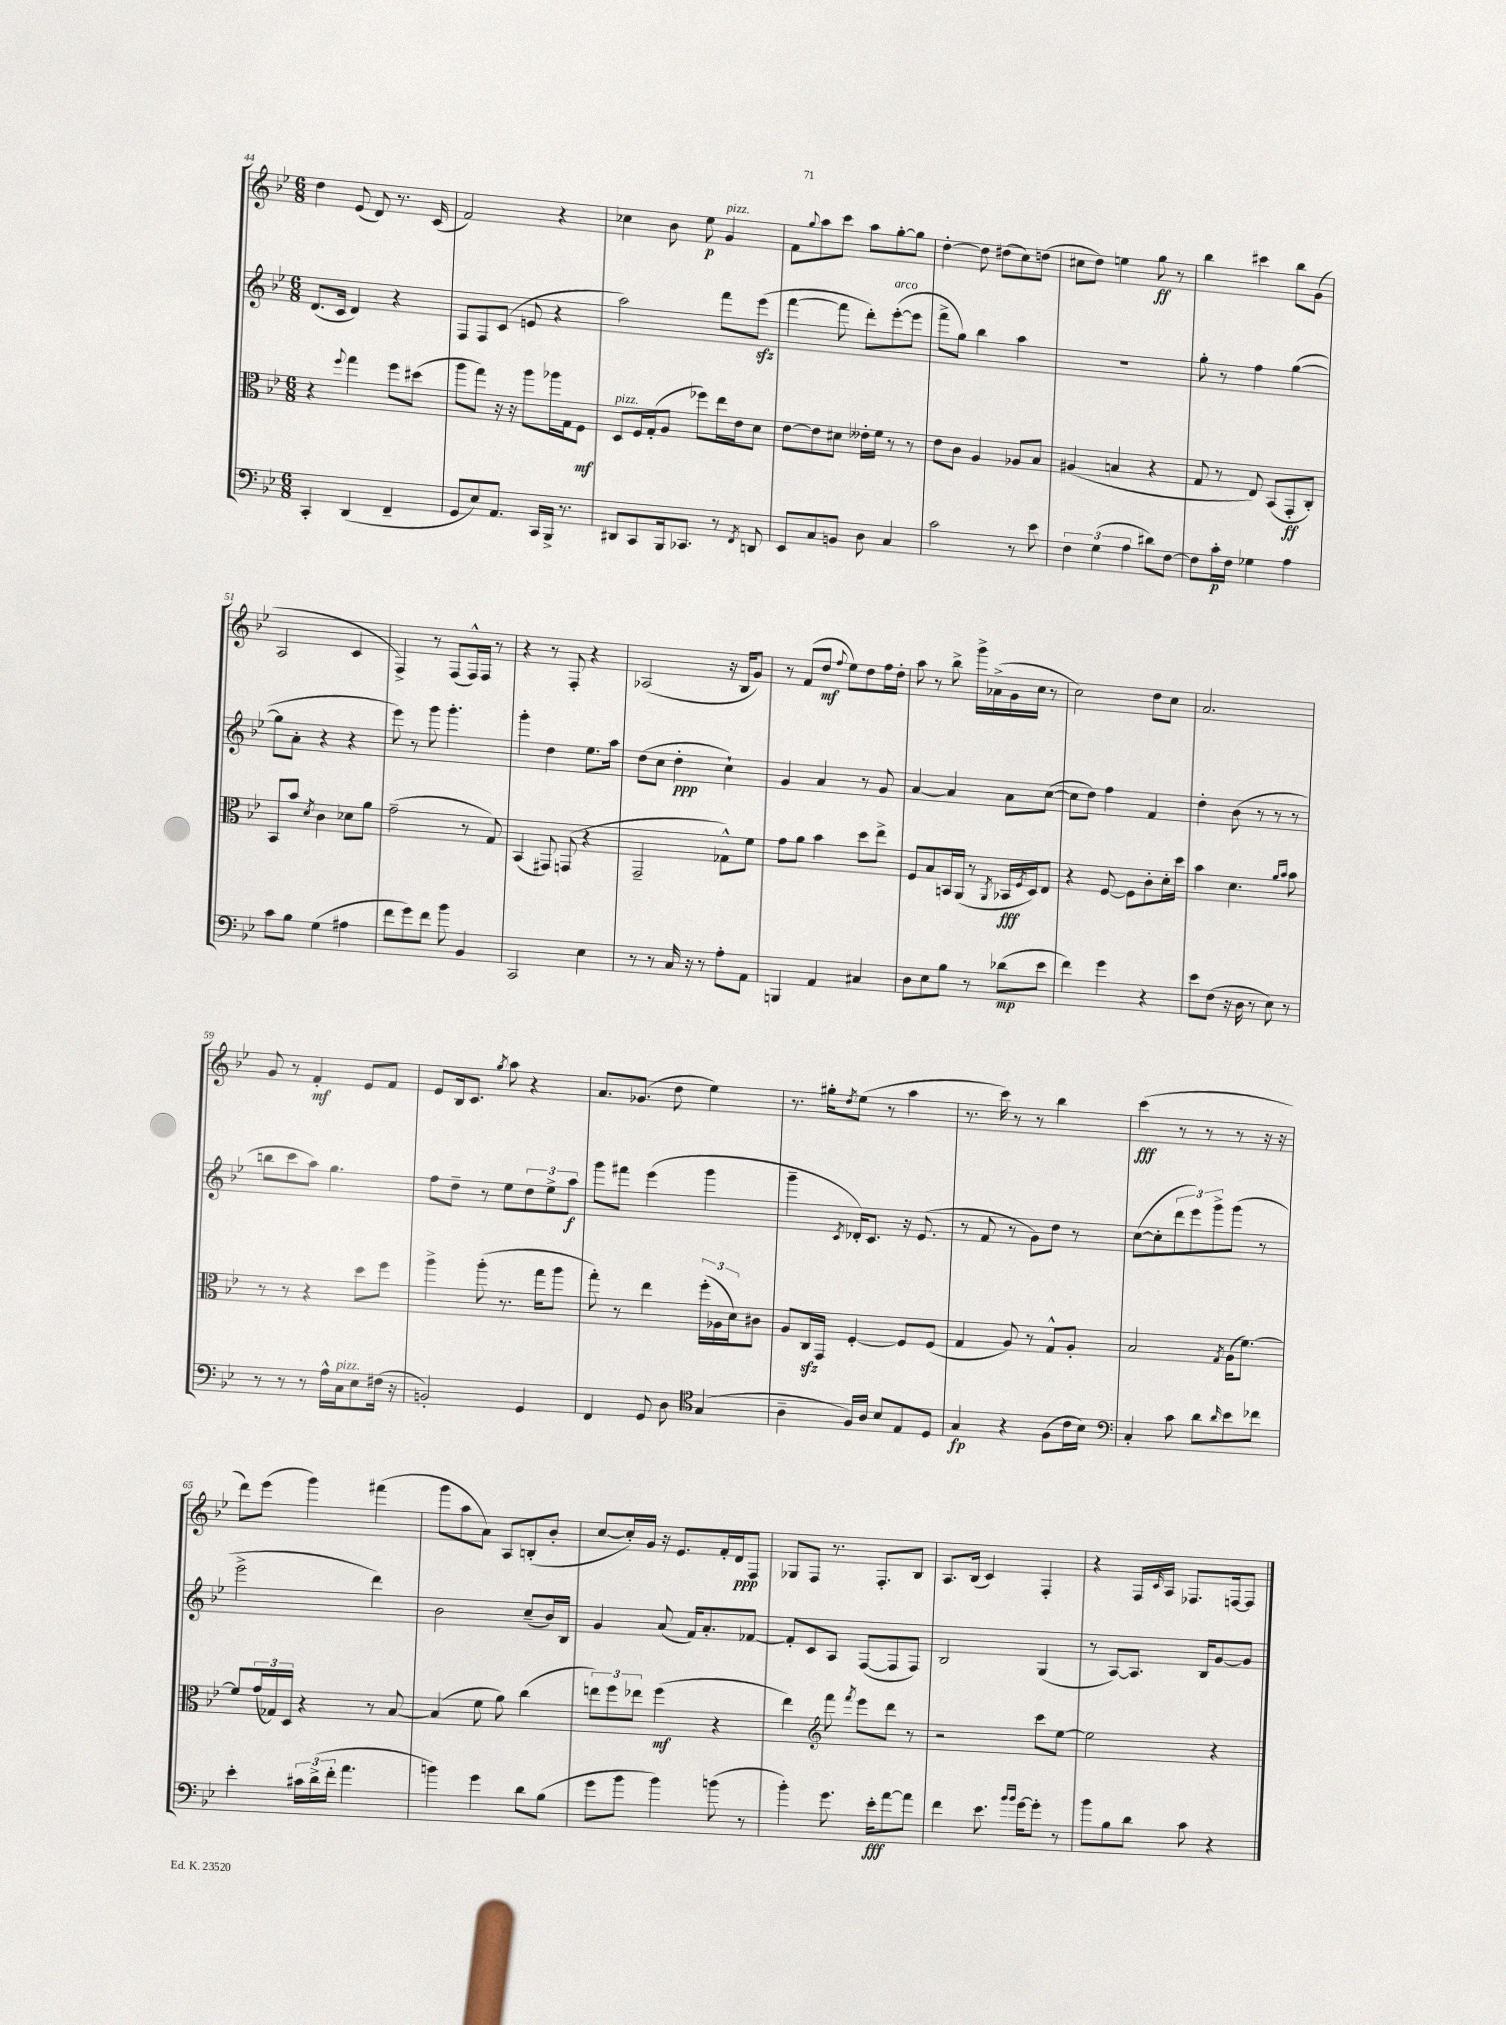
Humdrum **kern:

**kern	**kern	**kern	**kern
*staff4	*staff3	*staff2	*staff1
*clefF4	*clefC3	*clefG2	*clefG2
*k[b-e-]	*k[b-e-]	*k[b-e-]	*k[b-e-]
*M6/8	*M6/8	*M6/8	*M6/8
4CC'	4r	(8.d	4dd
.	.	16c	.
.	8qqff	.	.
(4DD	4gg	4d)	(8e-
.	.	.	8d)
4FF~	8ff	4r	8.r
.	(8dd#	.	.
.	.	.	(16c
=	=	=	=
8GG	8aa	8F	2f)
8E-)	8gg)	8F	.
8.AA	16r	(8c	.
.	16r	.	.
.	8aa	8e	.
16CC	.	.	.
16BBB-^	16aa-	4r	4r
8.r	16G	.	.
.	8F	.	.
=	=	=	=
8DD#	8D	2aa)	4cc-
8CC	16F	.	.
.	(16G'	.	.
16BBB-	8A	.	8b-
8.CC-	.	.	.
.	8ff-)	.	8ee-
8r	16ee-	8fff	4g
.	16e-	.	.
8qFF	.	.	.
8DD	8d	(8eee-	.
=	=	=	=
8EE-	[8e-	[4fff	8f
.	.	.	8qqgg
8C	8e-]	.	8aa
8BB	8d#	8fff]	8ccc
8D	16e--'	8ddd')	8aa
.	16f	.	.
4C	8r	([8eee-'	[8gg'
.	8r	8eee-]	8gg]
=	=	=	=
2c	8e-	8fff^	[4dd'
.	8c	8gg)	.
.	4A	4bb-	8dd]
.	.	.	(8dd#
8r	8A-	4aa	8cc)
8e-	8B-	.	(8dd
=	=	=	=
6F	(4A#	2.r	8cc#
.	.	.	8dd)
(6G	.	.	.
.	4B	.	4ee
6A	.	.	.
8d#)	4r	.	8gg
[8F	.	.	8r
=	=	=	=
8F]	8G	8gg'	4bb-
16c'	8r	8r	.
16F	.	.	.
4G-	8E-)	4ff	4ccc#
.	(8BB-	.	.
4A	8GG'	([4gg	8bb-
.	8C')	.	(8g
=	=	=	=
8c	8BB-	8gg]	2A
8B-	8b-	8a'	.
.	8qd	.	.
(4G	4c	4r	.
4A#	8d-	4r	4c
.	8a	.	.
=	=	=	=
8f	(2g~	8eee-)	4F^)
8g)	.	8r	.
8f	.	8ggg	8r
8b-	.	4.ggg'	(8F
4BB-	8r	.	16F^^)
.	.	.	16F
.	8G)	.	8r
=	=	=	=
2CC	(4BB-	4ggg'	4r
.	8GG#)	4dd	8r
.	(8GG	.	8F'
4E-	4r	8.ee-	4r
.	.	16aa	.
=	=	=	=
8r	2GG~	(8dd	(2A-
8r	.	8cc	.
16C	.	4dd'	.
16r	.	.	.
8r	.	.	.
8A'	8G-^^)	4cc`)	16r
.	.	.	16B-
8AA	8f	.	8g)
=	=	=	=
4BBB	8g	4g	8r
.	8a	.	(8f
4AA	4b-	4a	8dd
.	.	.	8qqff
.	.	.	8ee-)
4C#	8dd	8r	8dd
.	8ee-^	8g	16ff
.	.	.	16dd'
=	=	=	=
8D	8F	[4a	8aa
8E-	8B-	.	8r
8B-	16BB	4a]	8bb-^
.	(16AA	.	.
8r	8r	.	16ggg^
.	.	.	(16a-^
.	8qAA	.	.
(8d-	16BB-	8a	16g
.	8qF	.	.
.	16D)	.	16cc
8e-	8E-	([8cc	8r
=	=	=	=
4f)	4r	8cc]	2cc)
.	.	8dd)	.
4g	[8F	4ff	.
.	8F]	.	.
4r	8c'	4f	8dd
.	16d'	.	8cc
.	16dd	.	.
=	=	=	=
8e-	4b-	4dd'	2.a
(8F	.	.	.
16r	4.d	(8b-	.
16D	.	.	.
8r	.	8r	.
8E-)	.	8r	.
.	16qqa	.	.
.	16qqb-	.	.
8r	8b-	8r	.
=	=	=	=
8r	8r	8bb	8g
8r	8r	8ccc	8r
8r	4r	8aa)	4f'
16A^^	.	4.gg	.
16C	.	.	.
8E-	8dd	.	8e-
(16F#	8ff	.	8f
16r	.	.	.
=	=	=	=
2BB')	4aa^	8ff	8e-
.	.	8dd~	16B-
.	.	.	8.c
.	(8aa'	8r	.
.	.	.	8qgg
.	8.r	8ee-	8aa
4GG	.	12dd	4r
.	16gg	.	.
.	.	12ee-^	.
.	8aa	.	.
.	.	12aa	.
=	=	=	=
4FF	8gg')	8ggg	8.a
.	8r	8fff#	.
.	.	.	(8.g-
8GG	4ee-	(4eee-	.
8D	.	.	8dd
*clefC4	*	*	*
(4G	(24ff'	4ggg	4ee-)
.	24A-	.	.
.	24d)	.	.
.	8c#	.	.
=	=	=	=
4A~	8A	4ggg~	8.r
.	16C	.	.
.	16GG	.	16gg#'
.	.	8qc	8qdd
16F)	[4F'	16d-')	(8ee-
16A	.	8.c	.
8B-	.	.	8r
8E-	8F]	16r	4aa
.	.	(8.e-	.
8D	(8F	.	.
=	=	=	=
4G	4G	8r	8.r
.	.	8f	.
.	.	.	16ccc)
4r	8A)	8r	8r
.	8r	8g)	8r
(8F	8G^^	8dd	4bb-
16c	8A'	8r	.
16B-)	.	.	.
=	=	=	=
*clefF4	*	*	*
4C'	2B-	([8cc	(4ccc
.	.	8cc']	.
8c	.	12ddd	8r
.	.	12eee-)	.
8d	.	.	8r
.	.	12ggg^	.
16qqd	8qG	.	.
8e-	(16A	(8ggg	8r
.	[8.f)	.	.
8f-	.	8r	16r
.	.	.	16r
=	=	=	=
4e-'	8f]	2eee-^	8ddd)
.	(24g	.	(8eee-
.	24G-)	.	.
.	24D	.	.
24c#	4r	.	4ggg)
(24d^	.	.	.
24f'	.	.	.
4.a	.	.	.
.	8r	4ddd)	(4fff#
.	[8B-	.	.
=	=	=	=
4b)	(4B-]	2b-	8ggg
.	.	.	8aa
4g	8f	.	8a)
.	8a)	.	8A
8d	(4cc	(8cc~	(8B'
(8B-	.	16b-)	8b-'
.	.	16B-	.
=	=	=	=
8g	12ee)	4g	[8cc
.	12ff	.	.
8b-	.	.	16cc'])
.	12ee-	.	.
.	.	.	16g
4b-)	(4ff	(8a	16r
.	.	.	8.e-
.	.	16f)	.
.	.	8.a'	.
(8b	4r	.	16f'
.	.	.	16d
8r	.	[8f-	8F
=	=	=	=
4b-')	4ee-)	8f-']	8G-
.	.	8c	8F
*	*clefG2	*	*
8.g	8fff	8A	8.r
.	8qfff	.	.
.	8eee-	([8F	.
16e-'	.	.	8.F'
[8a	8ddd	8F]	.
8a]	8r	8F)	8B-
=	=	=	=
4f	2r	2B-	8.A
.	.	.	(16B-
8.e-	.	.	4c)
16qqb-	.	.	.
16qqb-	.	.	.
[16g	.	.	.
8g']	8ccc	(4G	4F'
8r	[8ee-	.	.
=	=	=	=
8b-	2ee-]	8r	4r
8B-	.	[8A)	.
8d	.	8.A]	16F
.	.	.	16qqc
.	.	.	16A
8c	.	.	8.F-
.	.	16B-	.
4r	4r	[8g	.
.	.	.	[16F
.	.	8g]	8F]
==	==	==	==
*-	*-	*-	*-
